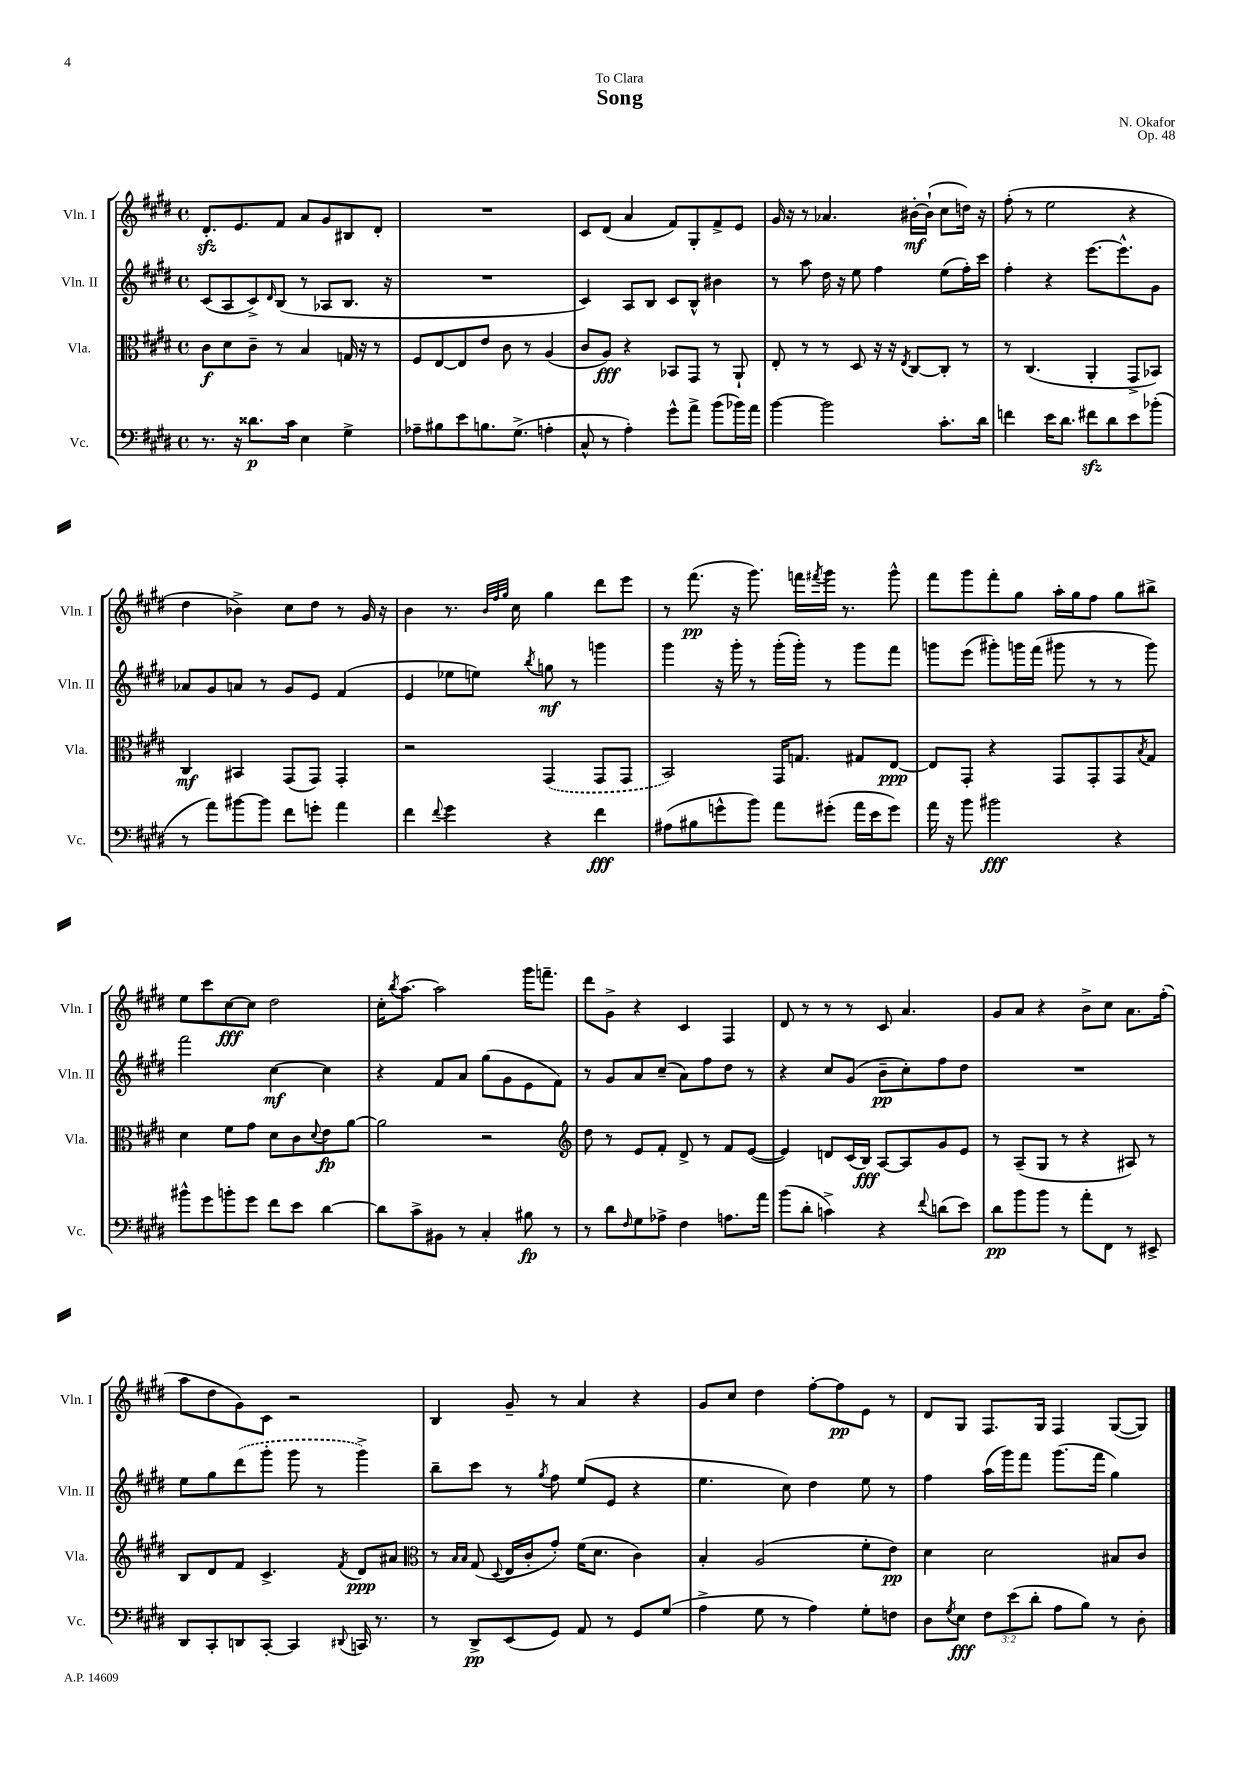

**kern	**dynam	**kern	**dynam	**kern	**dynam	**kern	**dynam
*part4	*part4	*part3	*part3	*part2	*part2	*part1	*part1
*staff4	*staff4	*staff3	*staff3	*staff2	*staff2	*staff1	*staff1
*I"Vc.	*	*I"Vla.	*	*I"Vln. II	*	*I"Vln. I	*
*I'Vc.	*	*I'Vla.	*	*I'Vln. II	*	*I'Vln. I	*
*clefF4	*	*clefC3	*	*clefG2	*	*clefG2	*
*k[f#c#g#d#]	*	*k[f#c#g#d#]	*	*k[f#c#g#d#]	*	*k[f#c#g#d#]	*
*M4/4	*	*M4/4	*	*M4/4	*	*M4/4	*
*met(c)	*	*met(c)	*	*met(c)	*	*met(c)	*
=1	=1	=1	=1	=1	=1	=1	=1
8.r	.	8c#\L	f	(8c#/L	.	8.d#zz'/L	.
.	.	8d#\	.	8A/	.	.	.
16r	.	.	.	.	.	8.e/	.
8.d##X\L	p	8c#~\J	.	8c#^/)	.	.	.
.	.	.	.	16qqd#/	.	.	.
.	.	8r	.	(8B/J	.	8f#/J	.
16c#\Jk	.	.	.	.	.	.	.
4E\	.	4B/	.	8r	.	8a/L	.
.	.	.	.	8A-X/L	.	8g#/	.
4G#^\	.	16Gn/	.	8.B/J	.	8B#X/	.
.	.	16r	.	.	.	.	.
.	.	8r	.	.	.	8d#'/J	.
.	.	.	.	16r	.	.	.
=2	=2	=2	=2	=2	=2	=2	=2
8A-X~\L	.	8F#/L	.	1r	.	1r	.
8B#X\	.	[8E/	.	.	.	.	.
8e\	.	8E/]	.	.	.	.	.
8.Bn\	.	8e/J	.	.	.	.	.
.	.	8c#\	.	.	.	.	.
(8.G#^\J	.	.	.	.	.	.	.
.	.	8r	.	.	.	.	.
4An'\	.	(4A/	.	.	.	.	.
=3	=3	=3	=3	=3	=3	=3	=3
8C#^^/	.	8c#/L	.	4c#/)	.	8c#/L	.
8r	.	8A/J)	fff	.	.	(8d#/J	.
4A'\)	.	4r	.	8A/L	.	4a/	.
.	.	.	.	8B/J	.	.	.
8g#^^\L	.	8BB-X/L	.	8c#/L	.	8f#/L)	.
8a^\J	.	8GG#/J	.	8B^^/J	.	8G#'/	.
(8b\L	.	8r	.	4b#X\	.	8f#^/	.
16b-X\L)	.	8AA`/	.	.	.	8e/J	.
16a\JJ	.	.	.	.	.	.	.
=4	=4	=4	=4	=4	=4	=4	=4
[4b\	.	8E'/	.	8r	.	16g#/	.
.	.	.	.	.	.	16r	.
.	.	8r	.	8aa\	.	8r	.
2b\]	.	8r	.	16dd#\	.	4.a-X/	.
.	.	.	.	16r	.	.	.
.	.	8D#/	.	8ee\	.	.	.
.	.	16r	.	4ff#\	.	.	.
.	.	16r	.	.	.	.	.
.	.	8qE/	.	.	.	.	.
.	.	[8C#/L	.	.	.	[16b#X'\LL	mf
.	.	.	.	.	.	(16b#`\JJ]	.
8.c#'\L	.	8C#'/J]	.	(8ee\L	.	8cc#\L	.
.	.	8r	.	16ff#'\L)	.	16ddn\Jk)	.
16d#\Jk	.	.	.	16ccc#\JJ	.	16r	.
=5	=5	=5	=5	=5	=5	=5	=5
4fn\	.	8r	.	4ff#'\	.	(8ff#'\	.
.	.	(4.C#/	.	.	.	8r	.
16e\KL	.	.	.	4r	.	2ee\	.
8.d#\J	.	.	.	.	.	.	.
8f#Xzz\L	.	4AA'/	.	[8.eee\L	.	.	.
8d#\	.	.	.	.	.	.	.
.	.	.	.	8.eee^^\]	.	.	.
8e\	.	8GG#^/L	.	.	.	4r	.
(8b-X'\J	.	8BB-X/J)	.	8g#\J	.	.	.
!!LO:LB:g=z
=6	=6	=6	=6	=6	=6	=6	=6
8r	.	4C#/	mf	8a-X/L	.	4dd#\	.
8a\L)	.	.	.	8g#/	.	.	.
[8b#X\	.	4BB#X/	.	8an/J	.	4b-X^\)	.
8b#\J]	.	.	.	8r	.	.	.
8f#\L	.	(8GG#/L	.	8g#/L	.	8cc#\L	.
8gn'\J	.	8GG#/J)	.	8e/J	.	8dd#\J	.
4a\	.	4GG#'/	.	(4f#/	.	8r	.
.	.	.	.	.	.	16g#/	.
.	.	.	.	.	.	16r	.
=7	=7	=7	=7	=7	=7	=7	=7
4f#\	.	2r	.	4e/	.	4b\	.
8qqf#/	.	.	.	.	.	.	.
4g#\	.	.	.	8ee-X\L	.	8.r	.
.	.	.	.	8een\J)	.	.	.
.	.	.	.	.	.	32qqb/LLL	.
.	.	.	.	.	.	32qqff#/	.
.	.	.	.	.	.	32qqgg#/JJJ	.
.	.	.	.	.	.	16cc#\	.
.	.	.	.	8qbb/	.	.	.
4r	.	(4GG#/	.	8ggn\	mf	4gg#\	.
.	.	.	.	8r	.	.	.
4f#\	fff	8GG#/L	.	4gggn\	.	8ddd#\L	.
.	.	8GG#/J	.	.	.	8eee\J	.
=8	=8	=8	=8	=8	=8	=8	=8
(8A#X\L	.	2BB/)	.	4ggg#\	.	8r	.
8B#X\	.	.	.	.	.	(8.fff#\	pp
8gn^^\	.	.	.	16r	.	.	.
.	.	.	.	16ggg#'\	.	16r	.
8b\J)	.	.	.	8r	.	8.ggg#\)	.
8a\L	.	16GG#/KL	.	(16ggg#'\LL	.	.	.
.	.	8.Gn/J	.	16ggg#'\JJ)	.	16fffn\LL	.
.	.	.	.	.	.	8qfff#X/	.
(8g#X'\J	.	.	.	8r	.	16ggg#\JJ	.
.	.	.	.	.	.	8.r	.
16a\LL	.	8G#X/L	.	8ggg#\L	.	.	.
16e\J	.	.	.	.	.	.	.
8g#\J)	.	[8E/J	ppp	8fff#\J	.	8ggg#^^\	.
=9	=9	=9	=9	=9	=9	=9	=9
16a\	.	8E/L]	.	8gggn\L	.	8fff#\L	.
16r	.	.	.	.	.	.	.
8b\	.	8GG#'/J	.	(8eee\J	.	8ggg#\	.
2b#X\	fff	4r	.	8ggg#X'\L)	.	8fff#'\	.
.	.	.	.	16gggn\L	.	8gg#\J	.
.	.	.	.	(16fff#\JJ	.	.	.
.	.	8GG#/L	.	8ggg#X\	.	16aa'\LL	.
.	.	.	.	.	.	16gg#\J	.
.	.	8GG#'/	.	8r	.	8ff#\J	.
4r	.	8GG#/	.	8r	.	8gg#\L	.
.	.	8qB/	.	.	.	.	.
.	.	8G#/J	.	8ggg#\)	.	8bb#X^\J	.
!!LO:LB:g=z
=10	=10	=10	=10	=10	=10	=10	=10
8b#X^^\L	.	4d#\	.	2fff#\	.	8ee\L	.
8g#\	.	.	.	.	.	8ccc#\	.
8bn'\	.	8f#\L	.	.	.	[8cc#\	fff
8g#\J	.	8g#\J	.	.	.	8cc#\J]	.
8f#\L	.	8d#\L	.	[4cc#\	mf	2dd#\	.
8e\J	.	8c#\	.	.	.	.	.
.	.	8qqd#/	.	.	.	.	.
[4d#\	.	8e\	fp	4cc#\]	.	.	.
.	.	[8a\J	.	.	.	.	.
=11	=11	=11	=11	=11	=11	=11	=11
8d#\L]	.	2a\]	.	4r	.	16cc#'\KL	.
.	.	.	.	.	.	8qbb/	.
.	.	.	.	.	.	[8.aa\J	.
8c#^\	.	.	.	.	.	.	.
8BB#X\J	.	.	.	8f#/L	.	2aa\]	.
8r	.	.	.	8a/J	.	.	.
4C#'/	.	2r	.	(8gg#\L	.	.	.
.	.	.	.	8g#\	.	.	.
8B#X\	fp	.	.	8e\	.	16ggg#\KL	.
.	.	.	.	.	.	8.fffn~\J	.
8r	.	.	.	8f#\J)	.	.	.
=12	=12	=12	=12	=12	=12	=12	=12
*	*	*clefG2	*	*	*	*	*
8r	.	8dd#\	.	8r	.	8ddd#\L	.
8d#\L	.	8r	.	8g#/L	.	8g#^\J	.
16qqF#/	.	.	.	.	.	.	.
8G#\	.	8e/L	.	8a/	.	4r	.
8A-X^\J	.	8f#'/J	.	(8cc#~/J	.	.	.
4F#\	.	8d#^/	.	8a\L)	.	4c#/	.
.	.	8r	.	8ff#\	.	.	.
8.An\L	.	8f#/L	.	8dd#\J	.	4F#/	.
.	.	([8e/J	.	8r	.	.	.
16a\Jk	.	.	.	.	.	.	.
=13	=13	=13	=13	=13	=13	=13	=13
(8b\L	.	4e/])	.	4r	.	8d#/	.
8d#'\J	.	.	.	.	.	8r	.
4cn^\)	.	8dn/L	.	8cc#/L	.	8r	.
.	.	(16c#/L	.	(8g#/J	.	8r	.
.	.	16B/JJ)	fff	.	.	.	.
4r	.	[8A/L	.	8b~\L	pp	8c#/	.
.	.	8A/]	.	8cc#'\)	.	4.a/	.
8qqf#/	.	.	.	.	.	.	.
(8dn\L	.	8g#/	.	8ff#\	.	.	.
8e\J)	.	8e/J	.	8dd#\J	.	.	.
=14	=14	=14	=14	=14	=14	=14	=14
8d#\L	pp	8r	.	1r	.	8g#/L	.
8b\	.	(8A~/L	.	.	.	8a/J	.
8b\J	.	8G#/J	.	.	.	4r	.
8r	.	8r	.	.	.	.	.
8a'\L	.	4r	.	.	.	8b^\L	.
8FF#\J	.	.	.	.	.	8cc#\J	.
8r	.	8A#X/)	.	.	.	8.a\L	.
8EE#X^/	.	8r	.	.	.	.	.
.	.	.	.	.	.	(16ff#'\Jk	.
!!LO:LB:g=z
=15	=15	=15	=15	=15	=15	=15	=15
8DD#/L	.	8B/L	.	8ee\L	.	8aa\L	.
8CC#'/	.	8d#/	.	8gg#\	.	8dd#\	.
8DDn/	.	8f#/J	.	(8ddd#\	.	8g#\)	.
[8CC#'/J	.	4.c#^/	.	8ggg#'\J	.	8c#\J	.
4CC#/]	.	.	.	8ggg#\	.	2r	.
.	.	.	.	8r	.	.	.
8qqDD#X/	.	8qf#/	.	.	.	.	.
16CCn/	.	8d#/L	ppp	4ggg#^\)	.	.	.
8.r	.	.	.	.	.	.	.
.	.	8a#X/J	.	.	.	.	.
=16	=16	=16	=16	=16	=16	=16	=16
*	*	*clefC3	*	*	*	*	*
8r	.	8r	.	8bb~\L	.	4B/	.
.	.	16qqB/LL	.	.	.	.	.
.	.	16qqB/JJ	.	.	.	.	.
8DD#^/L	pp	(8G#/	.	8ccc#\J	.	.	.
.	.	8qqD#/	.	.	.	.	.
(8EE/	.	16E/LL	.	8r	.	8g#~/	.
.	.	16c#'/J	.	.	.	.	.
.	.	.	.	8qgg#/	.	.	.
8GG#/J)	.	8g#'/J)	.	8ff#\	.	8r	.
8AA/	.	(16f#\KL	.	(8ee/L	.	4a/	.
.	.	8.d#\J	.	.	.	.	.
8r	.	.	.	8e/J	.	.	.
8GG#/L	.	4c#\)	.	4r	.	4r	.
(8G#/J	.	.	.	.	.	.	.
=17	=17	=17	=17	=17	=17	=17	=17
4A^\	.	4B'/	.	4.ee\	.	8g#/L	.
.	.	.	.	.	.	8cc#/J	.
8G#\	.	(2A/	.	.	.	4dd#\	.
8r	.	.	.	8cc#\)	.	.	.
4A\)	.	.	.	4dd#\	.	[8ff#'\L	.
.	.	.	.	.	.	8ff#\]	pp
8G#'\L	.	8f#'\L	.	8ee\	.	8e\J	.
8Fn\J	.	8e\J)	pp	8r	.	8r	.
=18	=18	=18	=18	=18	=18	=18	=18
8D#\L	.	4d#\	.	4ff#\	.	8d#/L	.
8qG#/	.	.	.	.	.	.	.
8E\J	fff	.	.	.	.	8G#/J	.
12F#\L	.	2d#\	.	(16aa\LL	.	8.F#/L	.
.	.	.	.	16ggg#\J)	.	.	.
(12e\	.	.	.	.	.	.	.
.	.	.	.	8fff#\J	.	.	.
12d#'\J	.	.	.	.	.	.	.
.	.	.	.	.	.	16G#/Jk	.
8A\L	.	.	.	(8.ggg#\L	.	4F#/	.
8B\J)	.	.	.	.	.	.	.
.	.	.	.	16fff#\Jk	.	.	.
8r	.	8B#X/L	.	4gg#\)	.	([8G#/L	.
8D#'\	.	8c#/J	.	.	.	8G#/J])	.
==	==	==	==	==	==	==	==
*-	*-	*-	*-	*-	*-	*-	*-
